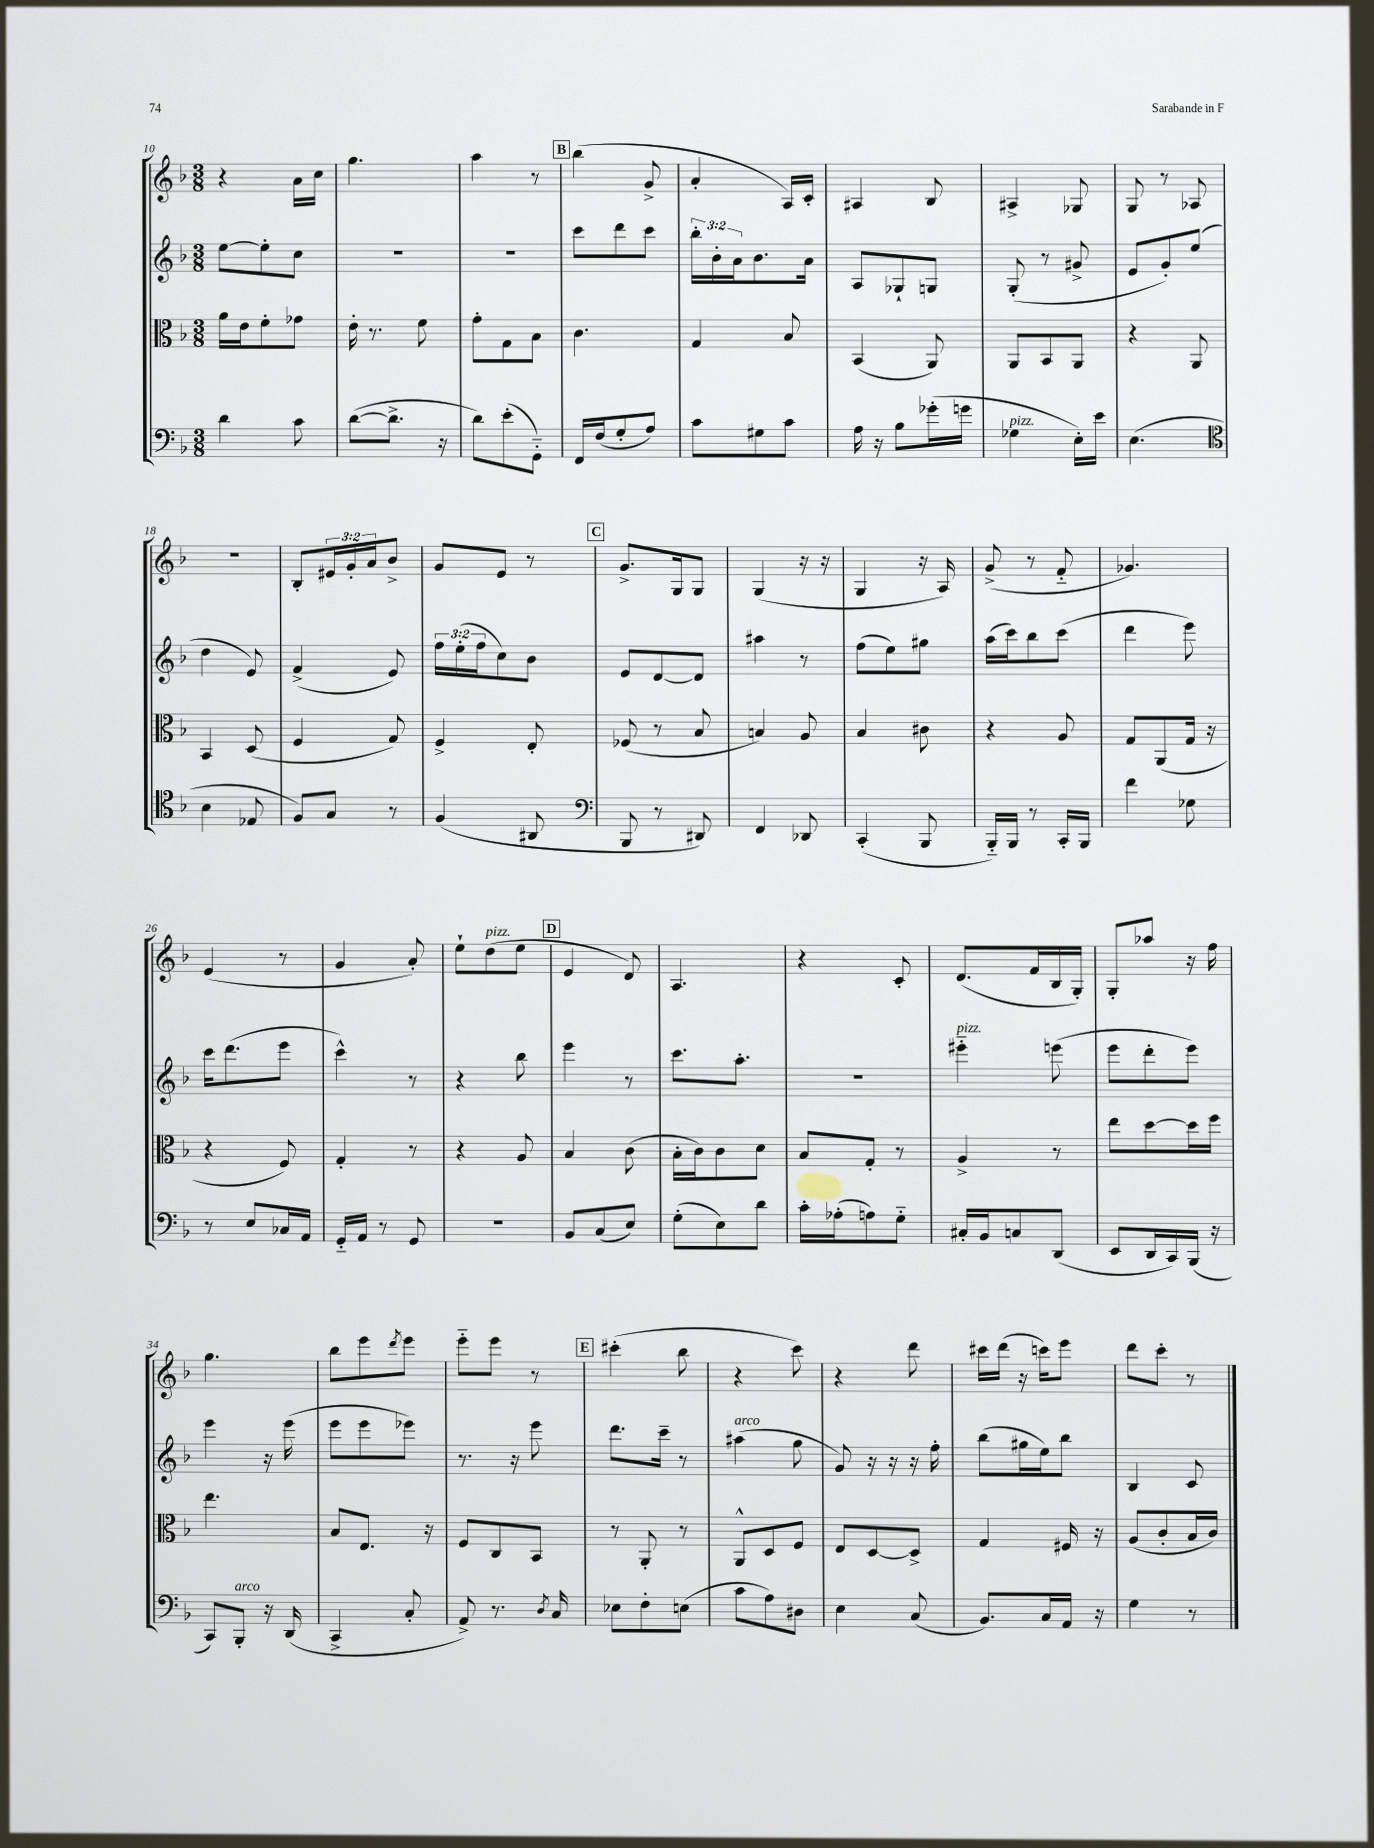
<<
\new StaffGroup <<
\new Staff = "s0" {
    \clef treble \key f \major \numericTimeSignature \time 3/8 \override Staff.TupletNumber.text = #tuplet-number::calc-fraction-text
    r4 a'16 c''16 |
    g''4. |
    a''4 r8 |
    \mark \markup { \box "B" } bes''4( g'8-> |
    a'4-. a16) c'16-. |
    ais4 bes8 |
    ais4-> ges8 |
    g8 r8 aes8 |
    R4. |
    bes8-. \tuplet 3/2 { eis'16 g'16-. a'16 } bes'8-> |
    g'8 e'8 r8 |
    \mark \markup { \box "C" } g'8.-> g16 g8 |
    g4( r16 r16 |
    g4 r16 a16) |
    g'8->( r8 f'8-_ |
    ges'4.) |
    e'4( r8 |
    g'4 a'8-.) |
    e''8-! d''8^\markup { \italic "pizz." }( e''8 |
    \mark \markup { \box "D" } e'4 d'8) |
    a4. |
    r4 c'8-. |
    d'8.( f'16 bes16 g16-.) |
    g8-. aes''8 r16 f''16 |
    g''4. |
    bes''8 e'''8 \acciaccatura { d'''8 } e'''8 |
    e'''8-_ e'''8 r8 |
    \mark \markup { \box "E" } cis'''4-.( bes''8 |
    r4 c'''8) |
    r4 d'''8 |
    cis'''16 d'''16( r16 c'''16) e'''8 |
    d'''8 c'''8-. r8 \bar "|." |
}
\new Staff = "s1" {
    \clef treble \key f \major \numericTimeSignature \time 3/8 \override Staff.TupletNumber.text = #tuplet-number::calc-fraction-text
    e''8~ e''8-. c''8 |
    R4. |
    R4. |
    \mark \markup { \box "B" } c'''8 d'''8 c'''8 |
    \tuplet 3/2 { bes''16-. bes'16-. a'16 } bes'8. a'16 |
    a8 ges8-! g8 |
    g8-.( r8 gis'8-> |
    e'8 g'8-.) e''8( |
    d''4 e'8) |
    f'4->( e'8) |
    \tuplet 3/2 { f''16 e''16-.( f''16 } c''8) bes'8 |
    \mark \markup { \box "C" } e'8 d'8~ d'8 |
    ais''4 r8 |
    f''8( e''8) gis''8 |
    a''16( c'''16) bes''8 c'''8( |
    d'''4 e'''8) |
    c'''16 d'''8.( e'''8 |
    c'''4-^) r8 |
    r4 bes''8 |
    \mark \markup { \box "D" } e'''4 r8 |
    c'''8. a''8.-. |
    R4. |
    eis'''4-_^\markup { \italic "pizz." } e'''8( |
    e'''8 d'''8-. e'''8) |
    e'''4 r16 e'''16( |
    e'''8 e'''8 ees'''8) |
    r8. r16 e'''8 |
    \mark \markup { \box "E" } d'''8. c'''16-- r8 |
    ais''4^\markup { \italic "arco" }( g''8 |
    g'8) r16 r16 r16 f''16-. |
    bes''8( gis''16 e''16) bes''8 |
    bes4 c'8 \bar "|." |
}
\new Staff = "s2" {
    \clef alto \key f \major \numericTimeSignature \time 3/8
    a'16 e'16 f'8-. ges'8 |
    e'16-. r8. f'8 |
    g'8-. g8 bes8 |
    \mark \markup { \box "B" } c'4. |
    g4 bes8 |
    bes,4( a,8) |
    a,8 bes,8 a,8 |
    r4 a,8 |
    bes,4 d8( |
    f4 g8) |
    f4-> e8-. |
    \mark \markup { \box "C" } fes8( r8 bes8 |
    b4) a8 |
    bes4 cis'8 |
    r4 a8 |
    g8 a,8( g16 r16 |
    r4 f8) |
    g4-. r8 |
    r4 a8 |
    \mark \markup { \box "D" } bes4 c'8( |
    bes16-. c'16) c'8 d'8 |
    bes8 g8-. r8 |
    a4-> r8 |
    e''8 d''8~ d''16 f''16 |
    e''4. |
    bes8 e8. r16 |
    f8 c8 bes,8 |
    \mark \markup { \box "E" } r8 a,8-. r8 |
    a,8-^ d8 f8 |
    e8 d8~ d8-> |
    g4 fis16 r16 |
    a8( c'8-. bes16 c'16) \bar "|." |
}
\new Staff = "s3" {
    \clef bass \key f \major \numericTimeSignature \time 3/8
    d'4 c'8 |
    d'8~( d'8.-> r16 |
    d'8) e'8-.( g,8-_) |
    \mark \markup { \box "B" } f,16 f16( g8-. a8) |
    c'8 gis8 c'8 |
    a16 r16 bes8 ges'16-.( g'16 |
    ges4^\markup { \italic "pizz." } e16-.) e'16 |
    e4.( |
    \clef tenor bes4 ees8 |
    f8) g8 r8 |
    f4( ais,8 |
    \mark \markup { \box "C" } \clef bass bes,,8 r8 dis,8) |
    f,4 des,8 |
    c,4-.( bes,,8 |
    bes,,16-_) bes,,16 r8 c,16-. bes,,16 |
    f'4 ges8 |
    r8 e8 ces16 a,16 |
    g,16-_ a,16 r8 g,8 |
    R4. |
    \mark \markup { \box "D" } bes,8 c8( e8) |
    g8-.( e8) d'8 |
    c'16-. aes16-.( a8) g8-_ |
    cis16-. bes,16 c8 d,8( |
    e,8 d,16 c,16) bes,,16( r16 |
    c,8) bes,,8-.^\markup { \italic "arco" } r16 d,16( |
    c,4-> c8-. |
    a,8->) r8. \acciaccatura { d8 } c16 |
    \mark \markup { \box "E" } ees8 f8-. e8( |
    c'8 a8) dis8 |
    e4 c8( |
    bes,8.) c16 a,16 r16 |
    g4 r8 \bar "|." |
}
>>
>>
\layout { \context { \Score currentBarNumber = #10 } }
